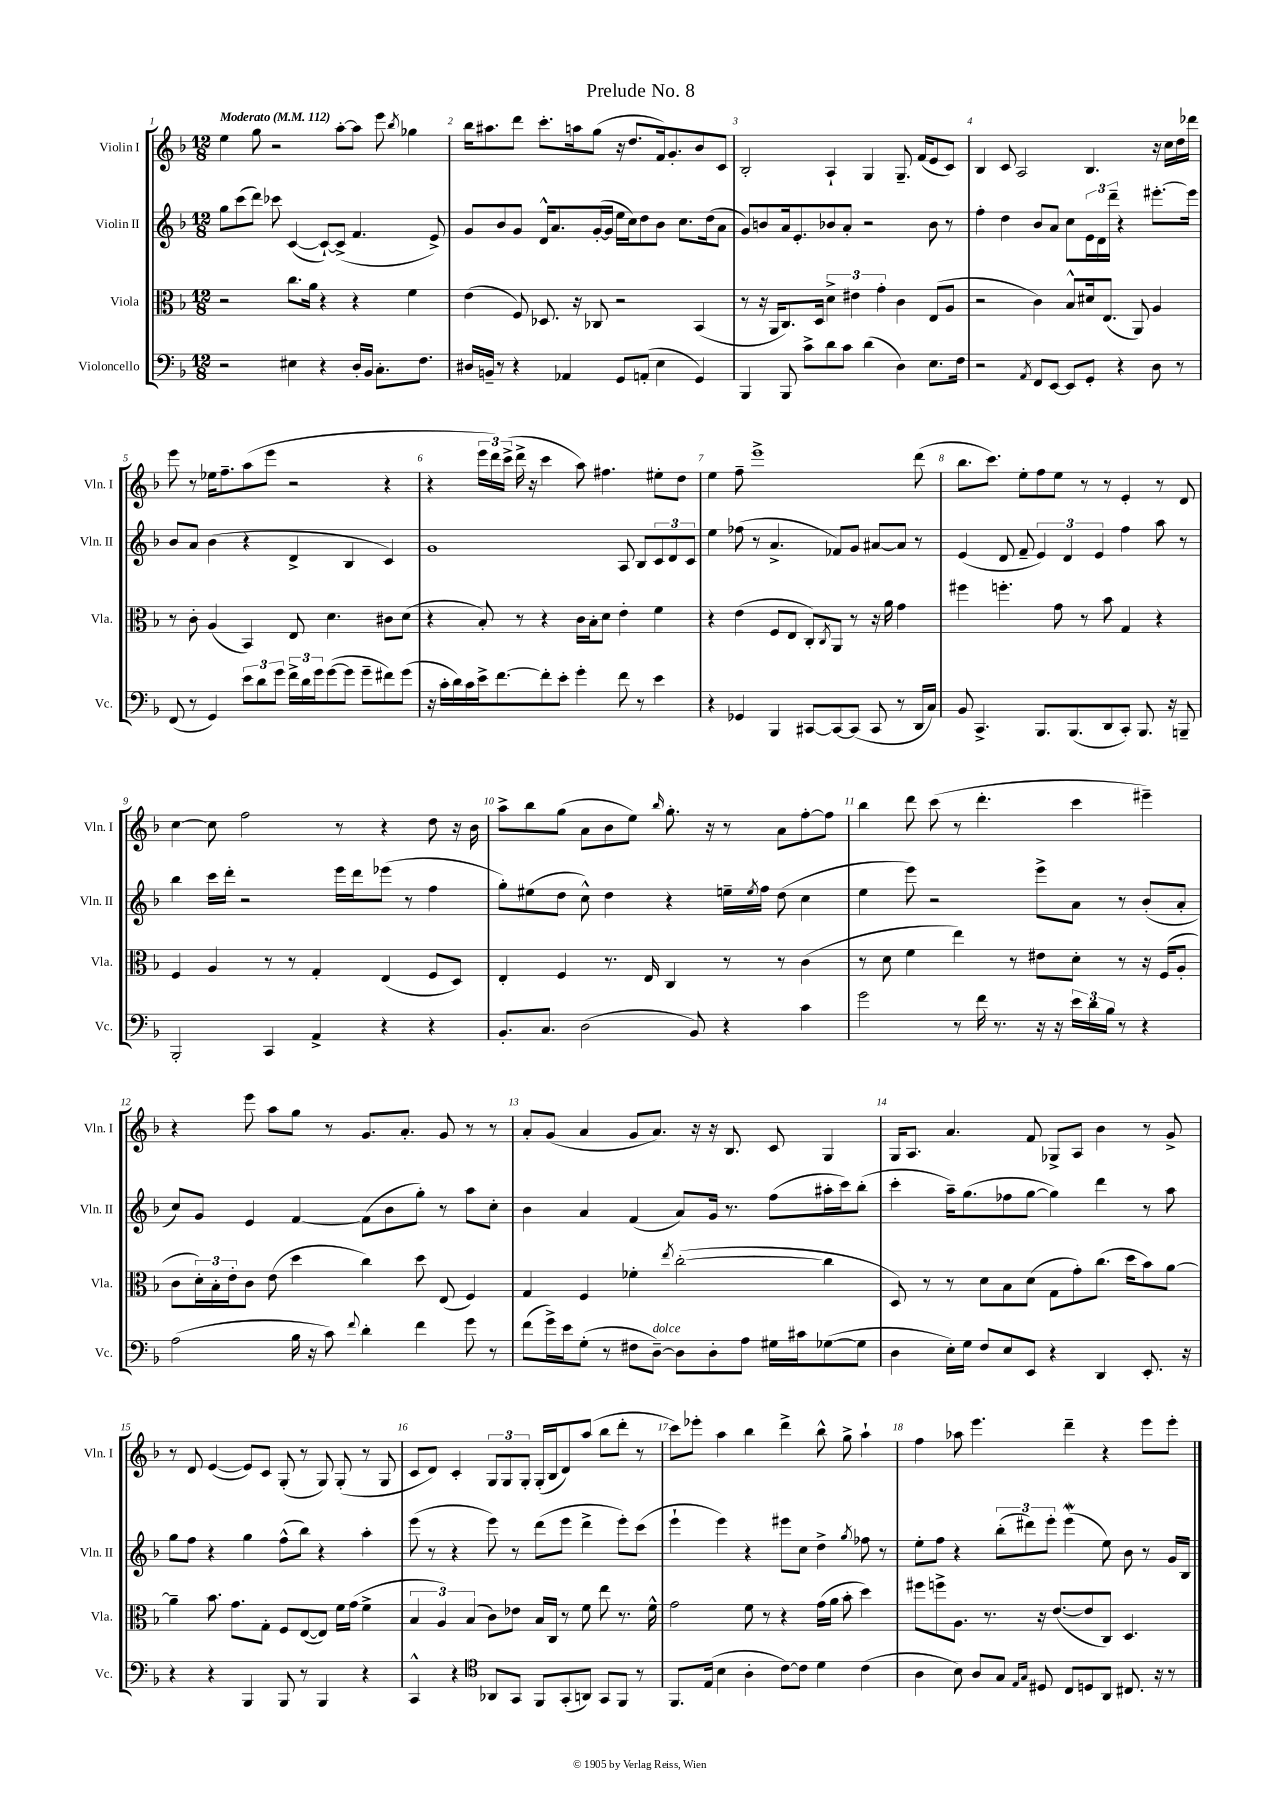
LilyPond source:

\header { title = "Prelude No. 8" }
<<
\new StaffGroup <<
\new Staff = "s0" \with { instrumentName = "Violin I" shortInstrumentName = "Vln. I" } {
    \clef treble \key f \major \numericTimeSignature \time 12/8 \tempo "Moderato" 4 = 112
    e''4 g''8 r2 a''8~-. a''8 e'''8 \acciaccatura { bes''8 } ges''4 |
    bes''16 ais''8. d'''8 c'''8.-. a''16 g''8( r16 d''8. f'16) g'8.-. bes'8 c'8 |
    bes2-. a4-! g4 g8.-- f'16( e'8 c'8) |
    bes4 c'8 a2 bes4. r16 c''16 d''16 des'''16 |
    e'''8 r8 ees''16 f''8.-- a''8( e'''8 r2 r4 |
    r4 \tuplet 3/2 { e'''16 d'''16) c'''16->( } d'''16-> r16 c'''4 a''8) fis''4. eis''8-. d''8 |
    e''4 f''8-- e'''1-> d'''8( |
    bes''8. c'''8.) e''8-. f''8 e''8 r8 r8 e'4-. r8 d'8 |
    c''4~ c''8 f''2 r8 r4 d''8 r16 bes'16 |
    a''8-> bes''8 g''8( a'8 bes'8 e''8) \grace { bes''16 } g''8.-. r16 r8 a'8 f''8~-. f''8 |
    bes''4 d'''8 c'''8( r8 d'''4.-. c'''4 eis'''4--) |
    r4 e'''8 a''8 g''8 r8 g'8. a'8.-. g'8 r8 r8 |
    a'8-. g'8( a'4 g'8 a'8.) r16 r16 bes8. c'8 g4 |
    g16 a8. a'4. f'8 ges8-> a8 bes'4 r8 g'8-> |
    r8 d'8 e'4~( e'8) c'8 g8-.( r8 g8) g8-.( r8 g8 |
    c'8 d'8) c'4-. \tuplet 3/2 { g8 g8 g8-. } g16-.( bes16 d'8) a''8( bes''8 d'''8-. r8 |
    c'''8) ees'''8-. a''4 bes''4 d'''4-> bes''8-^ g''8-> a''4-! |
    f''4 aes''8 e'''4. d'''4-- r4 e'''8 e'''8-. \bar "|." |
}
\new Staff = "s1" \with { instrumentName = "Violin II" shortInstrumentName = "Vln. II" } {
    \clef treble \key f \major \numericTimeSignature \time 12/8
    g''8 c'''8( d'''8) ces'''8 c'4~( c'8~-!) c'8->( f'4. e'8->) |
    g'8 bes'8 g'8 d'16-^ a'8. g'16~-.( g'16 e''16 c''16) d''8 bes'8 c''8. d''16( a'8 |
    g'8) b'8 a'16 e'8.-. bes'8 a'8-. r2 bes'8 r8 |
    f''4-. d''4 bes'8 a'8 c''8 \tuplet 3/2 { e'16 d'16 d'''16-- } r4 eis'''8.~-. eis'''16 |
    bes'8 a'8 bes'4( r4 d'4-> bes4 c'4) |
    g'1 a8 bes8 \tuplet 3/2 { c'8 d'8 c'8 } |
    e''4 fes''8( r8 a'4.-> fes'8) g'8 ais'8~ ais'8 r8 |
    e'4( d'8 f'8-- \tuplet 3/2 { e'4) d'4 e'4 } f''4 a''8 r8 |
    bes''4 c'''16 d'''16-. r2 e'''16 d'''16 ees'''8( r8 f''4 |
    g''8-.) eis''8( d''8 c''8-^) d''4 r4 e''16-- \acciaccatura { e''8 } f''16 d''8( c''4 |
    e''4 e'''8) r2 e'''8-> a'8 r8 bes'8-.( a'8-. |
    c''8) g'8 e'4 f'4~ f'8( bes'8 g''8-.) r8 a''8 c''8-. |
    bes'4 a'4 f'4( a'8) g'16 r8. f''8( ais''16-. c'''16) bes''8-.( |
    c'''4-. a''16--) g''8.( fes''8 g''8~ g''4) d'''4 r8 a''8 |
    g''8 f''8 r4 g''4 f''8-^( bes''8) r4 a''4-. |
    e'''8( r8 r4 e'''8) r8 d'''8( e'''8 d'''4-> e'''8-.) c'''8( |
    e'''4-! e'''4) r4 eis'''8 c''8 d''4-> \acciaccatura { g''8 } fes''8 r8 |
    e''8-. f''8 r4 \tuplet 3/2 { bes''8-.( dis'''8) e'''8-. } e'''4\mordent( e''8) bes'8 r8 g'16 bes16 \bar "|." |
}
\new Staff = "s2" \with { instrumentName = "Viola" shortInstrumentName = "Vla." } {
    \clef alto \key f \major \numericTimeSignature \time 12/8
    r2 c''8. a'16 r4 r4 f'4 |
    e'4( f8) des8. r16 ces8 r2 bes,4( |
    r8 r16 a,16 c8.) d16 \tuplet 3/2 { d'4-> eis'4 g'4-. } c'4 e8( a8 |
    r2 c'4) bes8-^ dis'16 e8.( a,8) a4 |
    r8 c'8-. a4( bes,4) e8 d'4. cis'8 d'8( |
    r4 bes8-.) r8 r4 c'16 bes16-. d'8 e'4-. f'4 |
    r4 e'4( f8 e8 c8-.) \acciaccatura { c8 } a,8 r8 r16 a'16 g'4 |
    fis''4 f''4.-. g'8 r8 bes'8 g4 r4 |
    f4 a4 r8 r8 g4-. e4( f8 d8) |
    e4-. f4 r8. e16 c4 r8 r8 c'4( |
    r8 d'8 f'4 e''4) r8 eis'8 d'8-. r8 r16 f16( a8-. |
    c'8 \tuplet 3/2 { d'16-.) bes16-. e'16-. } c'8 e'8( d''4 c''4) d''8 e8( f4) |
    g4 f4 fes'4-. \acciaccatura { e''8 } c''2~-.( c''4 |
    d8) r8 r8 d'8 bes8 d'8( g8 g'8-.) c''8.( d''16 bes'8) a'8~ |
    a'4-- bes'8. g'8. g8-. f8 e8~( e8) f'16 g'16( f'4-> |
    \tuplet 3/2 { bes4 a4) bes4( } c'8) ees'8 bes16 c16 r8 f'8 e''8 r8. f'16-^ |
    g'2 f'8 r8 r4 g'16( a'16 bes'8-. d''4) |
    fis''8 f''8-> a8. r8. r16 e'8.~( e'8 c8) d4. \bar "|." |
}
\new Staff = "s3" \with { instrumentName = "Violoncello" shortInstrumentName = "Vc." } {
    \clef bass \key f \major \numericTimeSignature \time 12/8
    r2 eis4 r4 d16-. bes,16 c8.-. f8. |
    dis16 b,16-- r8 r4 aes,4 g,8 a,8-.( e4 g,4) |
    bes,,4 bes,,8 c'8-> d'8 c'8 d'4( d4) e8. f16 |
    r2 \acciaccatura { a,8 } f,8 e,8~ e,8 g,8-. r4 d8 r8 |
    f,8( r8 g,4) \tuplet 3/2 { e'8 d'8 g'8 } \tuplet 3/2 { f'16-> d'16 g'16 } g'8~( g'8 g'8-- fis'8) g'8( |
    r16 c'16-. d'16) c'16 e'16-> f'8.~ f'8-. e'8-. g'4-. f'8 r8 e'4 |
    r4 ges,4 bes,,4 cis,8~ cis,8~ cis,8( cis,8 r8 d,16 c16) |
    bes,8 c,4.-> bes,,8. bes,,8.( d,8 c,8-.) bes,,8. r16 b,,8-- |
    bes,,2-. c,4 a,4-> r4 r4 |
    bes,8.-. c8. d2( bes,8) r4 c'4 |
    g'2 r8 f'16 r8. r16 r16 \tuplet 3/2 { e'16 d'16 bes16 } r8 r4 |
    a2( bes16 r16 c'8) \appoggiatura { f'8 } d'4-. f'4 g'8 r8 |
    f'8( g'16->) e'16 g8-.( r8 fis8 d8~--^\markup { \italic "dolce" }) d8 d8-. a8 gis16 cis'16 ges8~( ges8 |
    d4 e16-.) g16 f8 e8 e,8 r4 d,4 e,8.-. r16 |
    r4 r4 bes,,4 bes,,8 r8 bes,,4 r4 |
    c,4-^ r4 \clef tenor aes,8 g,8 f,8 g,8-.( a,8) g,8 f,8 r8 |
    f,8. e16( bes4 a4-. c'8~) c'8 d'4 c'4( |
    a4 bes8) a8 g8 \grace { e16 g16 } dis8 c8 d8 a,8 cis8. r16 r8 \bar "|." |
}
>>
>>
\layout { \context { \Score \override BarNumber.break-visibility = ##(#f #t #t) barNumberVisibility = #all-bar-numbers-visible } }
